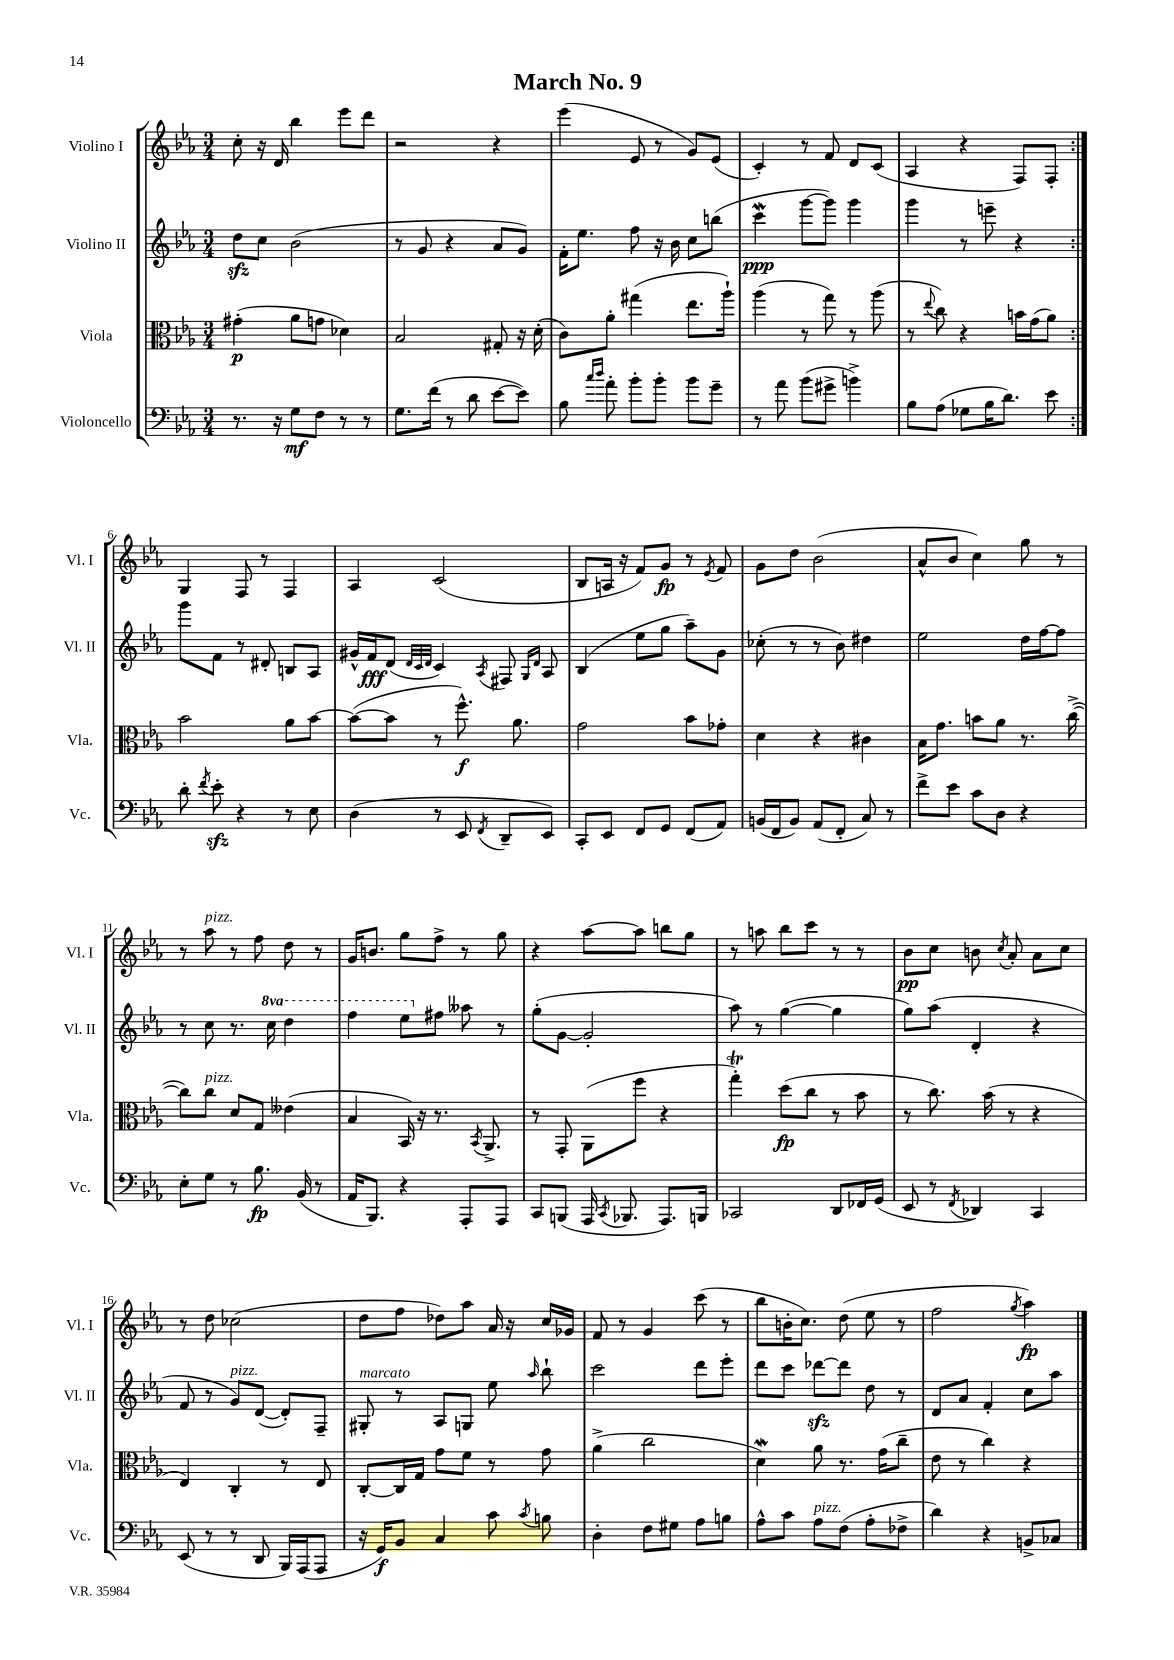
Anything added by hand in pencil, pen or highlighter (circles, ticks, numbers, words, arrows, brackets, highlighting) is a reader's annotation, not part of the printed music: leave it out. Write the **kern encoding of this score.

**kern	**kern	**kern	**kern
*staff4	*staff3	*staff2	*staff1
*clefF4	*clefC3	*clefG2	*clefG2
*k[b-e-a-]	*k[b-e-a-]	*k[b-e-a-]	*k[b-e-a-]
*M3/4	*M3/4	*M3/4	*M3/4
8.r	(4g#'\	8dd\L	8cc'\
.	.	8cc\J	16r
16r	.	.	16d/
8G\L	8a-\L	(2b-\	4bb-\
8F\J	8g\J	.	.
8r	4d-\)	.	8eee-\L
8r	.	.	8ddd\J
=	=	=	=
8.G\L	2B-/	8r	2r
.	.	8g/	.
(16f\Jk	.	.	.
8r	.	4r	.
8d\	.	.	.
[8e-\L	8G#'/	8a-/L	4r
8e-\]J)	16r	8g/J)	.
.	(16d'\	.	.
=	=	=	=
8B-\	8c\L)	16f'\LK	(4eee-\
.	.	8.ee-\J	.
16qqcc/LL	.	.	.
16qqdd/JJ	.	.	.
8a-'\	8a-'\J	.	.
8b-'\L	(4gg#\	8ff\	8e-/
8b-'\J	.	16r	8r
.	.	16b-\	.
8b-\L	8.ee-\L	8cc\L	8g/L)
8g~\J	.	(8bb\J	(8e-/J
.	16aa-`\Jk)	.	.
=	=	=	=
8r	(4aa-\	4ccc\	4c'/)
8a-\	.	.	.
(8b-\L	8r	[8ggg\L	8r
8g#^\J	8gg\)	8ggg\]J)	8f/
4b^\)	8r	4ggg\	8d/L
.	(8aa-\	.	(8c/J
=	=	=	=
8B-\L	8r	4ggg\	4A-/
.	8qqee-/	.	.
(8A-\J	8cc\)	.	.
8G-\L	4r	8r	4r
16B-\K	.	8eee~\	.
8.d\J)	.	.	.
.	16b\LL	4r	8F/L)
.	(16g\J	.	.
8e-\	8a-\J)	.	8F'/J
=:|!	=:|!	=:|!	=:|!
8d'\	2b-\	8ggg\L	4G/
8qf/	.	.	.
8e-'\	.	8f\J	.
4r	.	8r	8F/
.	.	8d#'/	8r
8r	8a-\L	8B/L	4F/
8E-\	[8b-\J	8A-/J	.
=	=	=	=
(4D\	(8b-\_L	16g#^^/LL	4A-/
.	.	16f/J	.
.	8b-\]J	(8d/J	.
.	.	32qqd/LLL	.
.	.	32qqc/	.
.	.	32qqd/JJJ	.
8r	8r	4c/)	(2c/
8EE-/	8.ff^^\)	.	.
8qFF/	.	8qA-/	.
8DD~/L	.	8F#/	.
.	8.a-\	.	.
.	.	16qqG/LL	.
.	.	16qqd/JJ	.
8EE-/J)	.	8A-/	.
=	=	=	=
8CC'/L	2g\	(4B-/	8B-/L
8EE-/J	.	.	16A/Jk
.	.	.	16r
8FF/L	.	8ee-\L	8f/L)
8GG/J	.	8gg\J	8g/J
(8FF/L	8b-\L	8aa-~\L)	8r
.	.	.	8qe-/
8AA-/J)	8g-'\J	8g\J	8f/
=	=	=	=
(16BB/LL	4d\	(8cc-'\	8g\L
16FF/J	.	.	.
8BB/J)	.	8r	8dd\J
(8AA-/L	4r	8r	(2b-\
8FF'/J	.	8b-\)	.
8C/)	4c#\	4dd#\	.
8r	.	.	.
=	=	=	=
8f^\L	16B-\LK	2ee-\	8a-^^/L
.	8.g\J	.	.
8e-\J	.	.	8b-/J
8c\L	8b\L	.	4cc\)
8D\J	8a-\J	.	.
4r	8.r	16dd\LL	8gg\
.	.	[16ff\J	.
.	.	8ff\]J	8r
.	([16cc^\	.	.
=	=	=	=
8E-'\L	8cc\]L)	8r	8r
8G\J	8cc\J	8cc\	8aa-\
8r	8d/L	8.r	8r
8.B-\	8G/J	.	8ff\
.	.	16ccc\	.
.	(4e--\	4ddd\	8dd\
(16BB-/	.	.	.
8r	.	.	8r
=	=	=	=
16AA-/LK	4B-/	4fff\	16g/LK
8.BBB-/J)	.	.	8.b/J
4r	16BB-/)	8eee-\L	8gg\L
.	16r	.	.
.	8.r	8ff#\J	8ff^\J
8AAA-'/L	.	8aa--\	8r
.	8qBB-/	.	.
.	8.AA-^/	.	.
8AAA-/J	.	8r	8gg\
=	=	=	=
8CC/L	8r	(8gg'\L	4r
(8BBB/J	8GG'/	[8g\J	.
16AAA-/	(8AA-\L	2g'/]	[8aa-\L
8qCC/	.	.	.
8.BBB-/	.	.	.
.	8ff\J	.	8aa-\]J
8.AAA-/L)	4r	.	8bb\L
.	.	.	8gg\J
16BBB/Jk	.	.	.
=	=	=	=
2CC-/	4gg'\)	8aa-\)	8r
.	.	8r	8aa\
.	(8dd\L	([4gg\	8bb-\L
.	8cc\J	.	8ccc\J
8DD/L	8r	4gg\]	8r
16FF-/L	8b-\	.	8r
(16GG/JJ	.	.	.
=	=	=	=
8EE-/	8r	8gg\L)	8b-\L
8r	8.cc\)	(8aa-\J	8cc\J
8qFF/	.	.	.
4DD-/)	.	4d'/	8b\
.	(16b-\	.	.
.	.	.	8qcc/
.	8r	.	8a-'/
4CC/	4r	4r	8a-\L
.	.	.	8cc\J
=	=	=	=
(8EE-/	4E-/)	8f/	8r
8r	.	8r	8dd\
8r	4C'/	8g/L)	(2cc-\
8DD/	.	([8d/J	.
16BBB-/LL)	8r	8d'/]L)	.
(16AAA-/J	.	.	.
8AAA-/J	8E-/	8F~/J	.
=	=	=	=
16r	[8C'/L	8G#'/	8dd\L
16GG/LK)	.	.	.
8BB-/J	16C/]L	8r	8ff\J
.	16G/JJ	.	.
4C/	8g\L	8A-/L	8dd-\L)
.	8f\J	8G/J	8aa-\J
8c\	8r	8ee-\	16a-/
.	.	.	16r
8qc/	.	16qqaa-/	.
8B\	8g\	8bb-`\	16cc/LL
.	.	.	16g-/JJ
=	=	=	=
4D'\	(4a-^\	2ccc\	8f/
.	.	.	8r
8F\L	2cc\	.	4g/
8G#\J	.	.	.
8A-\L	.	8ddd\L	(8ccc\
8B\J	.	8eee-'\J	8r
=	=	=	=
8A-^^\L	4d\)	8ddd\L	8bb-\L
8c\J	.	8ccc\J	16b'\K
.	.	.	8.cc\J)
8A-\L	8a-\	[8ddd-\L	.
(8F\J	8.r	8ddd-\]J	(8dd\
8A-'\L	.	8dd\	8ee-\
.	(16g\LK	.	.
8F-^\J	8cc~\J	8r	8r
=	=	=	=
4d\)	8e-\	8d/L	2ff\
.	8r	8a-/J	.
4r	4cc\)	4f'/	.
.	.	.	8qgg/
8BB^/L	4r	8cc\L	4aa-\)
8C-/J	.	8aa-\J	.
==	==	==	==
*-	*-	*-	*-
